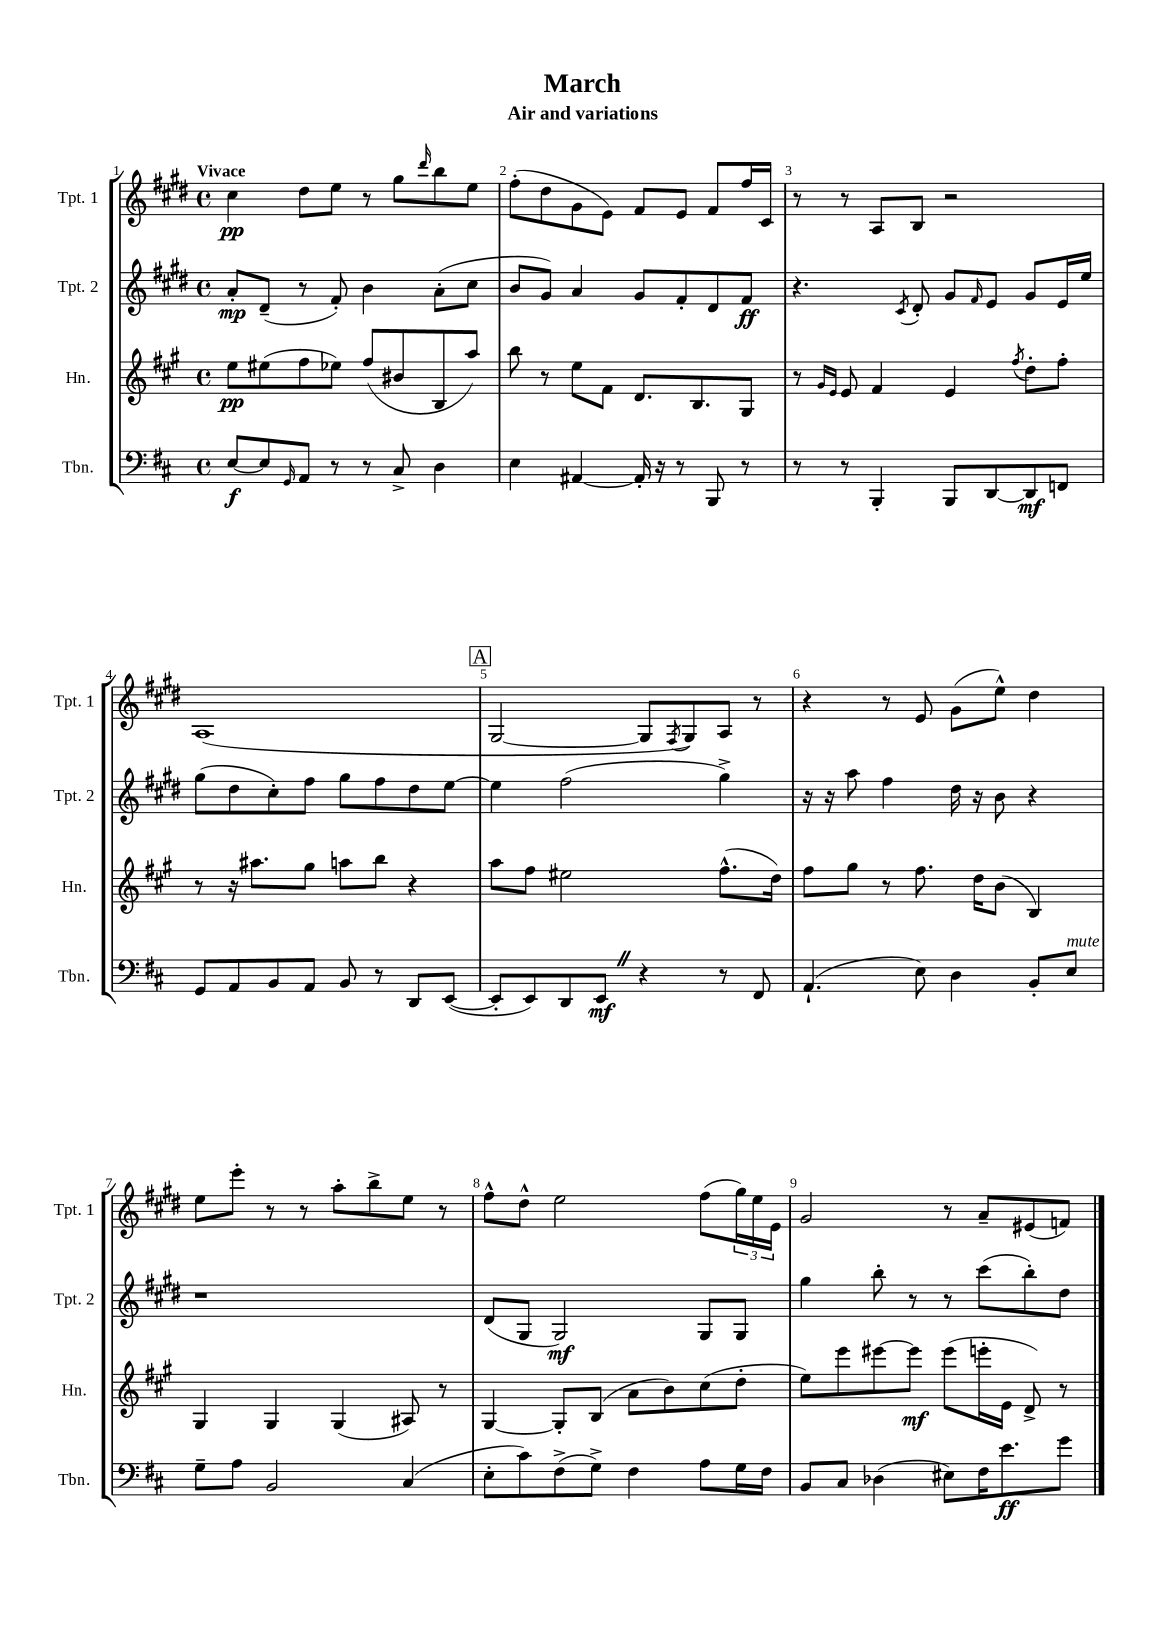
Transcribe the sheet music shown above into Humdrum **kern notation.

**kern	**kern	**kern	**kern
*staff4	*staff3	*staff2	*staff1
*clefF4	*clefG2	*clefG2	*clefG2
*k[f#c#]	*k[f#c#g#]	*k[f#c#g#d#]	*k[f#c#g#d#]
*M4/4	*M4/4	*M4/4	*M4/4
*met(c)	*met(c)	*met(c)	*met(c)
[8E/L	8ee\L	8a'/L	4cc#\
8E/]	(8ee#\	(8d#~/J	.
16qqGG/	.	.	.
8AA/J	8ff#\	8r	8dd#\L
8r	8ee-\J)	8f#'/)	8ee\J
8r	(8ff#/L	4b\	8r
8C#^/	8b#/	.	8gg#\L
.	.	.	16qqddd#/
4D\	8B/	(8a'\L	8bb\
.	8aa/J)	8cc#\J	8ee\J
=	=	=	=
4E\	8bb\	8b/L	(8ff#'\L
.	8r	8g#/J)	8dd#\
[4AA#/	8ee\L	4a/	8g#\
.	8f#\J	.	8e\J)
16AA#'/]	8.d/L	8g#/L	8f#/L
16r	.	.	.
8r	.	8f#'/	8e/J
.	8.B/	.	.
8BBB/	.	8d#/	8f#/L
8r	8G#/J	8f#/J	16ff#/L
.	.	.	16c#/JJ
=	=	=	=
8r	8r	4.r	8r
.	16qqg#/LL	.	.
.	16qqe/JJ	.	.
8r	8e/	.	8r
4BBB'/	4f#/	.	8A/L
.	.	8qc#/	.
.	.	8d#'/	8B/J
8BBB/L	4e/	8g#/L	2r
.	.	16qqf#/	.
[8DD/	.	8e/J	.
.	8qff#/	.	.
8DD/]	8dd'\L	8g#/L	.
8FF/J	8ff#'\J	16e/L	.
.	.	16ee/JJ	.
=	=	=	=
8GG/L	8r	(8gg#\L	(1A
8AA/	16r	8dd#\	.
.	8.aa#\L	.	.
8BB/	.	8cc#'\)	.
8AA/J	8gg#\J	8ff#\J	.
8BB/	8aa\L	8gg#\L	.
8r	8bb\J	8ff#\	.
8DD/L	4r	8dd#\	.
([8EE/J	.	[8ee\J	.
=	=	=	=
8EE'/]L	8aa\L	4ee\]	[2G#/
8EE/)	8ff#\J	.	.
8DD/	2ee#\	(2ff#\	.
8EE/J	.	.	.
4r	.	.	8G#/]L
.	.	.	8qF#/
.	.	.	8G#/)
8r	(8.ff#^^\L	4gg#^\)	8A/J
8FF#/	.	.	8r
.	16dd\Jk)	.	.
=	=	=	=
(4.AA`/	8ff#\L	16r	4r
.	.	16r	.
.	8gg#\J	8aa\	.
.	8r	4ff#\	8r
8E\)	8.ff#\	.	8e/
4D\	.	16dd#\	(8g#\L
.	16dd\LK	16r	.
.	(8b\J	8b\	8ee^^\J)
8BB'/L	4B/)	4r	4dd#\
8E/J	.	.	.
=	=	=	=
8G~\L	4G#/	1r	8ee\L
8A\J	.	.	8eee'\J
2BB/	4G#/	.	8r
.	.	.	8r
.	(4G#/	.	8aa'\L
.	.	.	8bb^\
(4C#/	8A#/)	.	8ee\J
.	8r	.	8r
=	=	=	=
8E'\L	[4G#/	(8d#/L	8ff#^^\L
8c#\)	.	8G#/J	8dd#^^\J
(8F#^\	8G#'/]L	2G#/)	2ee\
8G^\J)	(8B/J	.	.
4F#\	8a\L	.	.
.	8b\)	.	.
8A\L	(8cc#\	8G#/L	(8ff#\L
16G\L	8dd'\J	8G#/J	24gg#\L)
.	.	.	24ee\
16F#\JJ	.	.	.
.	.	.	24e\JJ
=	=	=	=
8BB/L	8ee\L)	4gg#\	2g#/
8C#/J	8eee\	.	.
(4D-\	[8eee#\	8bb'\	.
.	8eee#\]J	8r	.
8E#\L)	(8eee#\L	8r	8r
16F#\K	16eee'\L	(8ccc#\L	8a~/L
8.e\	16e\JJ	.	.
.	8d^/)	8bb'\)	(8e#/
8g\J	8r	8dd#\J	8f/J)
==	==	==	==
*-	*-	*-	*-
